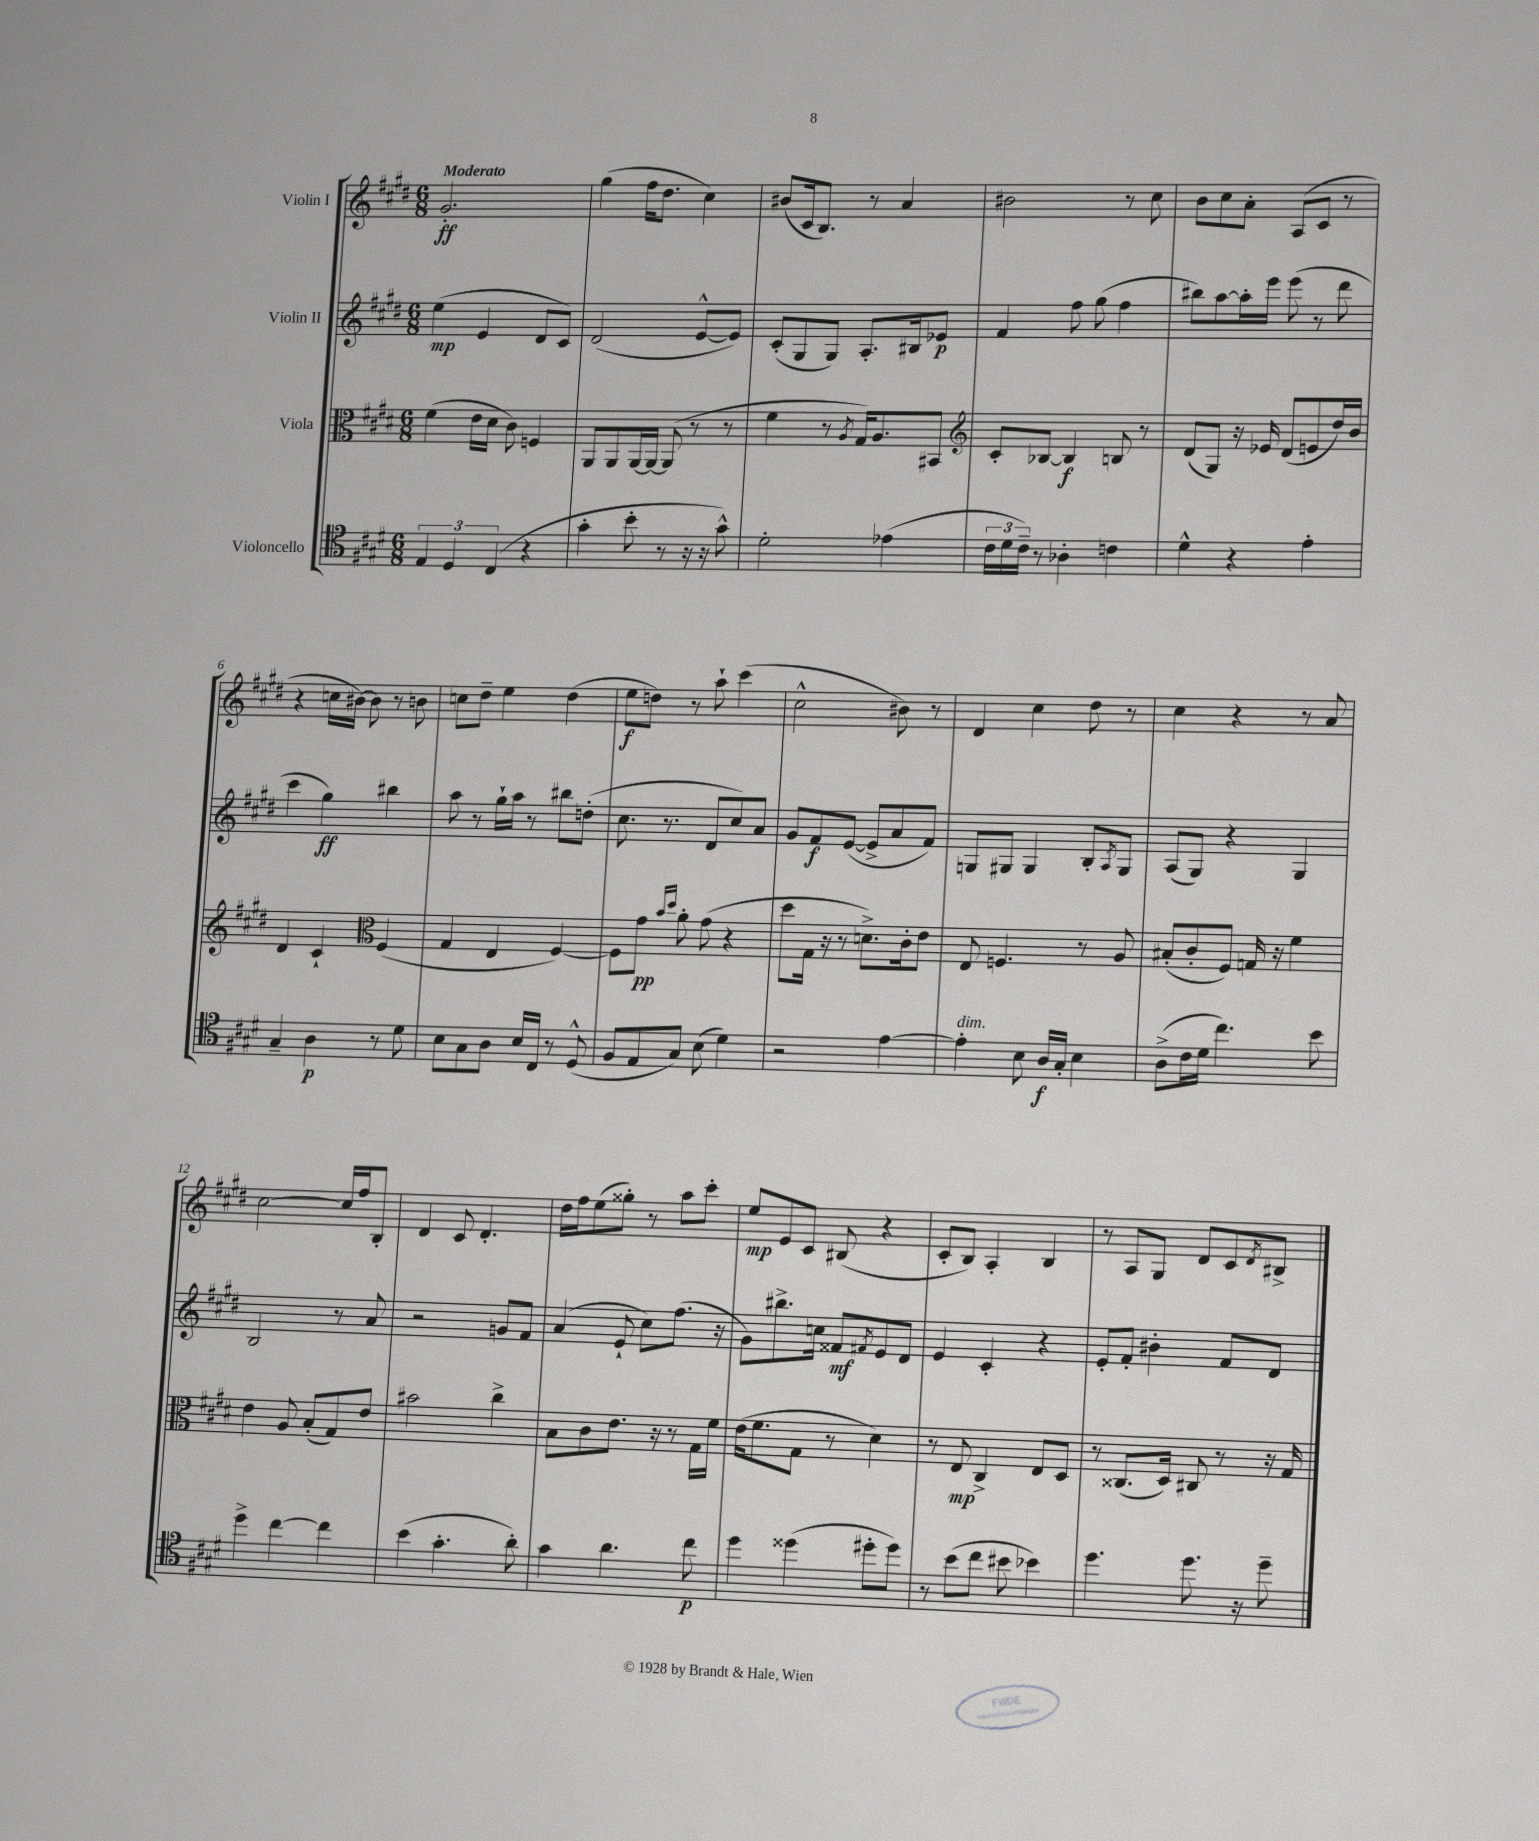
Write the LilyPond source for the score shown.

<<
\new StaffGroup <<
\new Staff = "s0" \with { instrumentName = "Violin I" } {
    \clef treble \key e \major \numericTimeSignature \time 6/8 \tempo "Moderato"
    gis'2.-.\ff |
    gis''4( fis''16 dis''8. cis''4) |
    bis'8( cis'16 b8.) r8 a'4 |
    bis'2 r8 cis''8 |
    b'8 cis''8 a'8-. a8( cis'8 r8 |
    r4 c''16 bis'16~) bis'8 r8 b'8 |
    c''8 dis''8-- e''4 dis''4( |
    e''8\f d''8) r8 a''8-! cis'''4( |
    cis''2-^ bis'8) r8 |
    dis'4 cis''4 dis''8 r8 |
    cis''4 r4 r8 a'8 |
    cis''2~ cis''16 fis''16 b8-. |
    dis'4 cis'8 dis'4.-. |
    dis''16 fis''16 e''8( gisis''8-.) r8 a''8 cis'''8-. |
    e''8\mp e'8 cis'8 bis8( r4 |
    cis'8-. b8) a4-. b4 |
    r8 a8 gis8 dis'8 cis'8 \acciaccatura { dis'8 } bis8-> \bar "|." |
}
\new Staff = "s1" \with { instrumentName = "Violin II" } {
    \clef treble \key e \major \numericTimeSignature \time 6/8
    e''4\mp( e'4 dis'8 cis'8) |
    dis'2( e'8~-^ e'8) |
    cis'8-.( gis8 gis8) a8.-. bis16 ees'8\p |
    fis'4 fis''8 gis''8( fis''4 |
    bis''8) a''8~ a''16-. e'''16 e'''8( r8 dis'''8 |
    cis'''4 gis''4\ff) bis''4 |
    a''8 r8 gis''16-! a''16 r8 bis''8 d''8-.( |
    cis''8. r8. dis'8 cis''8) a'8 |
    gis'8 fis'8\f e'8~( e'8-> a'8 fis'8) |
    g8 gis8 gis4 b8-. \acciaccatura { a8 } gis8 |
    a8( gis8) r4 gis4 |
    b2 r8 a'8 |
    r2 g'8 fis'8 |
    a'4( e'8-! cis''8) fis''8.( r16 |
    gis'8) bis''8.-> c''16 fisis'8\mf \acciaccatura { fis'8 } e'8 dis'8 |
    e'4 cis'4-. r4 |
    e'8-. fis'8-. bis'4-. fis'8 dis'8 \bar "|." |
}
\new Staff = "s2" \with { instrumentName = "Viola" } {
    \clef alto \key e \major \numericTimeSignature \time 6/8
    fis'4( e'16 dis'16 cis'8) f4 |
    a,8 a,8 a,16~ a,16~ a,8( r8 r8 |
    fis'4 r8 \acciaccatura { a8 } gis16) a8. bis,8 |
    \clef treble cis'8-. bes8~ bes4\f b8 r8 |
    dis'8( gis8) r16 ees'16 dis'8( e'8 dis''16) b'16 |
    dis'4 cis'4-! \clef alto fis4( |
    gis4 e4 fis4~) |
    fis8 gis'8\pp \grace { b'16 dis''16 } a'8-. gis'8( r4 |
    dis''8 gis16 r16 r8 d'8.->) cis'16-. e'8 |
    e8 f4. r8 a8 |
    bis8-.( cis'8-. fis8) g16 r16 fis'4 |
    e'4 a8 b8-.( gis8) e'8 |
    bis'2 cis''4-> |
    b8 cis'8 e'8. r16 r8 gis16 fis'16 |
    e'16( fis'8. gis8 r8 dis'4) |
    r8 e8\mp cis4-> e8 dis8 |
    r8 cisis8.( dis16) cis8 r8 r16 gis16 \bar "|." |
}
\new Staff = "s3" \with { instrumentName = "Violoncello" } {
    \clef tenor \key e \major \numericTimeSignature \time 6/8
    \tuplet 3/2 { e4 dis4 cis4( } r4 |
    gis'4-. b'8-. r8 r16 r16 gis'8-^) |
    dis'2-. ees'4( |
    \tuplet 3/2 { cis'16 dis'16 cis'16--) } r8 aes4-. c'4 |
    dis'4-^ r4 e'4-. |
    gis4-- a4\p r8 dis'8 |
    b8 gis8 a8 b16 cis16 r8 dis8-^( |
    fis8 e8 gis8) b8( dis'4) |
    r2 e'4~ |
    e'4-.^\markup { \italic "dim." } b8 a16\f gis16-. b4 |
    a8->( cis'16 dis'16 cis''4.) b'8 |
    dis''4-> cis''4~ cis''4 |
    b'4( gis'4.-. a'8-.) |
    gis'4 a'4. cis''8\p |
    dis''4 disis''4( dis''8-. dis''8) |
    r8 b'8( cis''8 bis'8 bes'4) |
    dis''4. dis''8. r16 dis''8-- \bar "|." |
}
>>
>>
